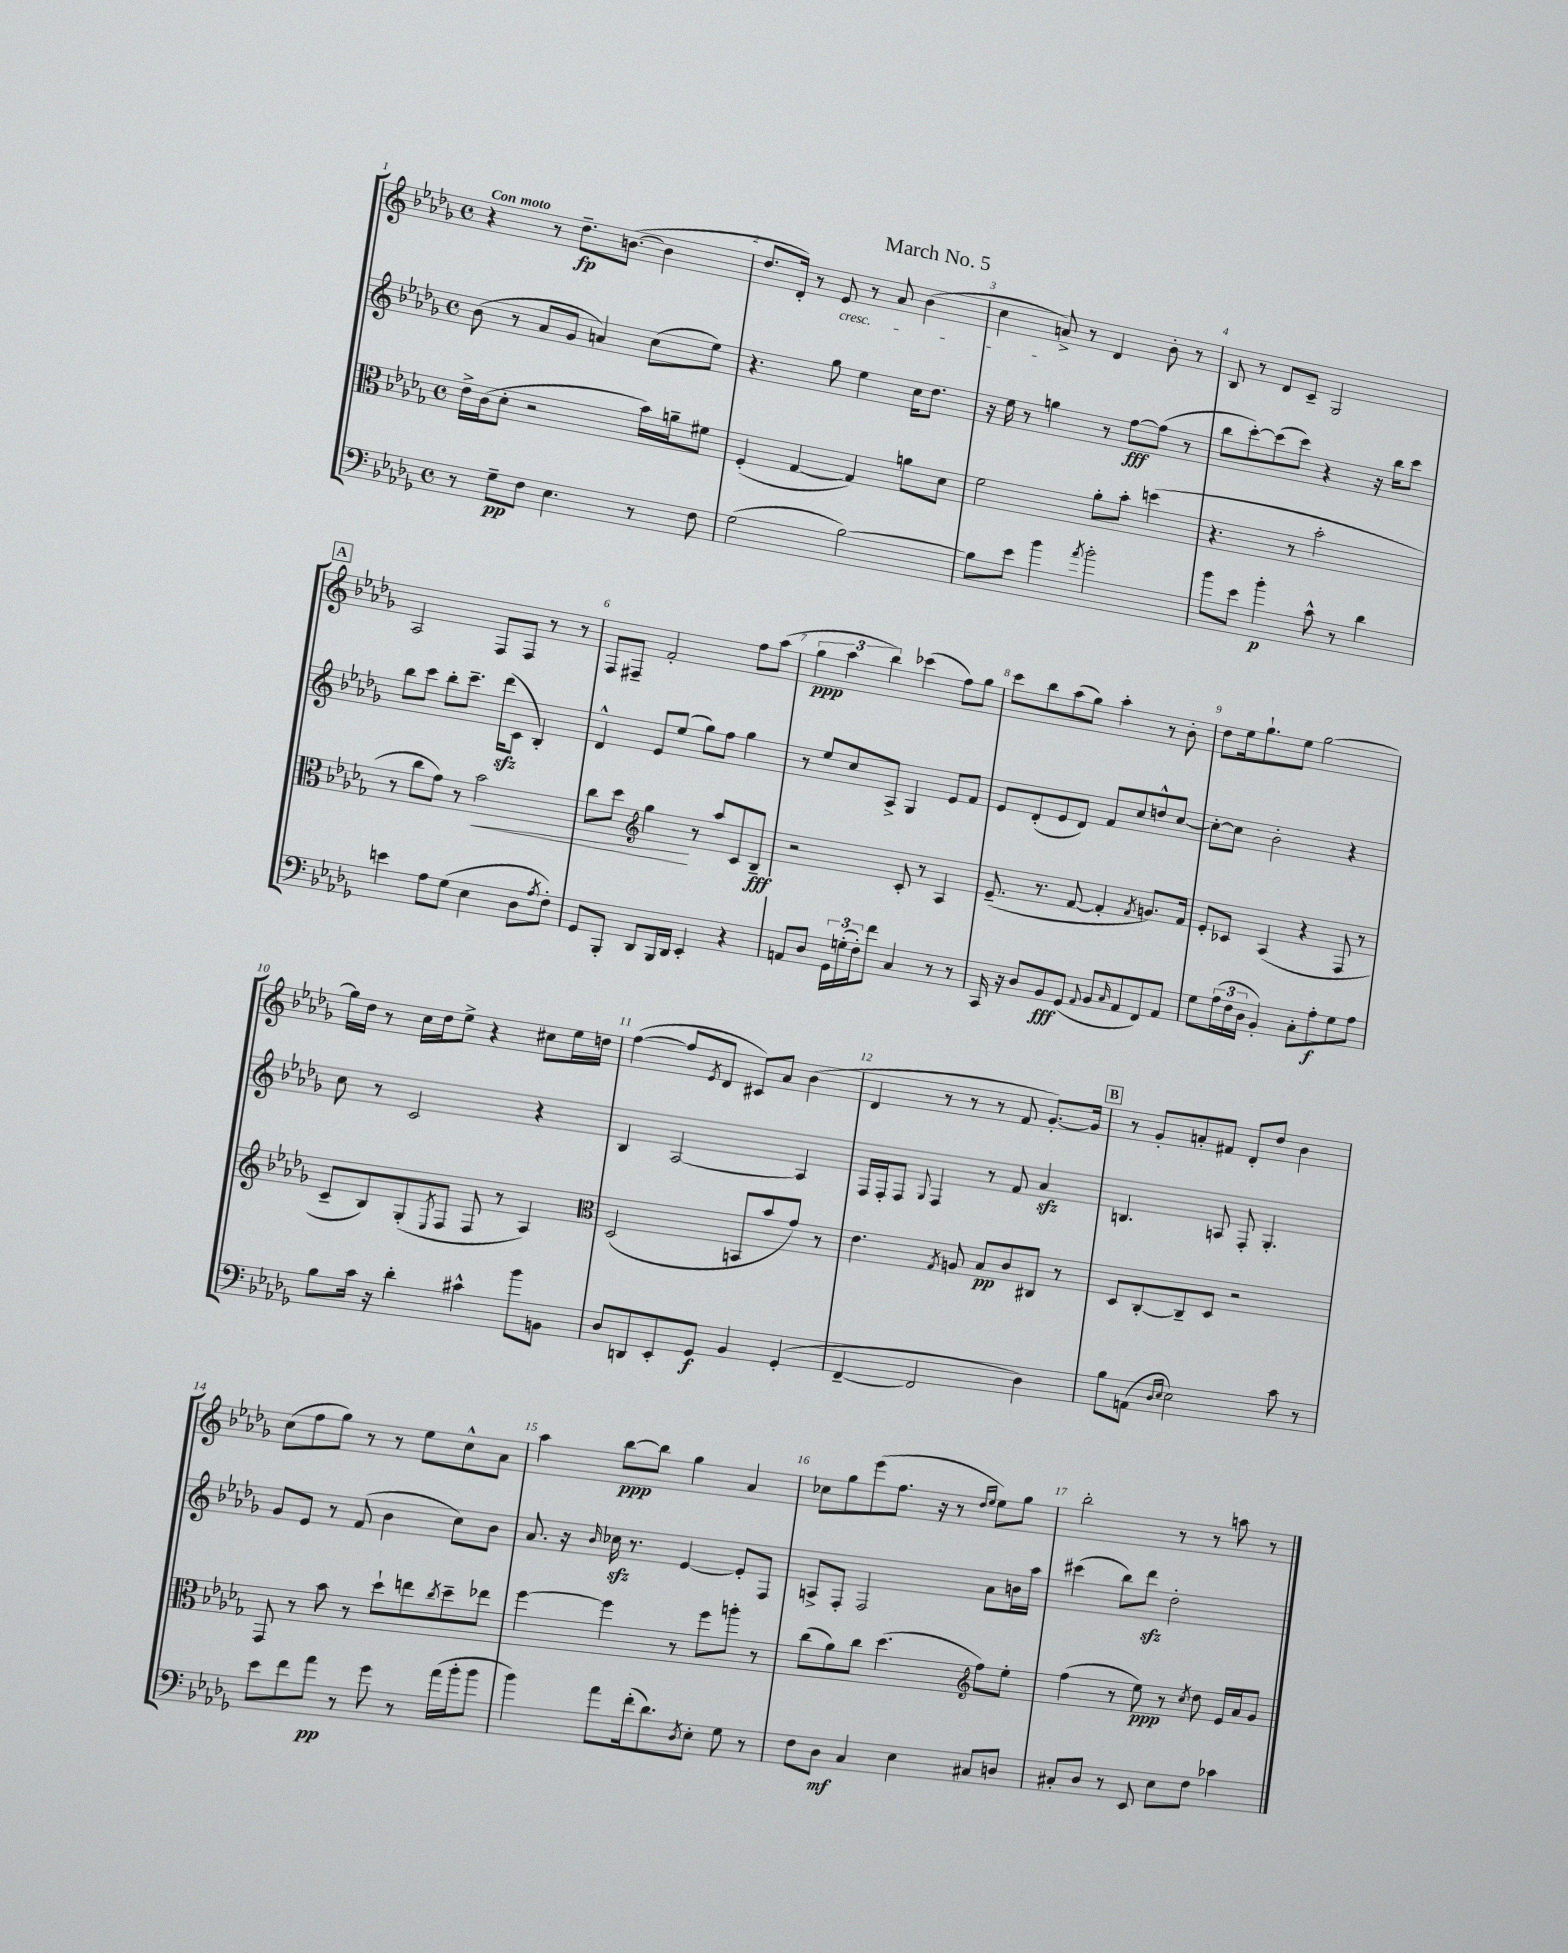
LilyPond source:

\header { title = "March No. 5" }
<<
\new StaffGroup <<
\new Staff = "s0" {
    \clef treble \key des \major \defaultTimeSignature \time 4/4 \tempo "Con moto"
    r4 r8 des''8.--\fp b'8.~( b'4 |
    des''8. des'16-.) r8 ees'8\cresc r8 aes'8 bes'4( |
    c''4\! a'8->) r8 des'4 bes'8-. r8 |
    bes8 r8 des'8 c'8-- ges2 |
    \mark \markup { \box "A" } aes2 f8 f8 r8 r8 |
    f8 fis8-- f'2-. f''8 aes''8( |
    \tuplet 3/2 { ges''4\ppp aes''4 bes''4) } ces'''4( f''8) ges''8 |
    c'''8 bes''8 aes''8( ges''8) aes''4-. r8 bes'8-. |
    des''8 ees''16 ges''8.-! ees''8 ges''2~ |
    ges''16 des''16 r8 c''16 des''16 ees''8-> r4 cis''8 ees''16 d''16 |
    f''4~( f''8 \acciaccatura { ees'8 } des'8 cis'8) aes'8 bes'4( |
    des'4 r8 r8 r8 f'8 ges'8.~-.) ges'16 |
    \mark \markup { \box "B" } r8 ges'8-. a'8-. fis'8 des'8-. des''8 bes'4 |
    c''8( f''8 ges''8) r8 r8 ees''8 c''8-^ aes'8 |
    aes''4 bes''8~\ppp bes''8 ges''4 aes'4 |
    ces''8 ges''8 ees'''8( f''8. r16 r8 \grace { des''16 ees''16 } ees''8) ges''8 |
    bes''2-. r8 r8 a''8 r8 \bar "|." |
}
\new Staff = "s1" {
    \clef treble \key des \major \defaultTimeSignature \time 4/4
    bes'8( r8 aes'8 ges'8 a'4) c''8( ees''8) |
    r4. ges''8 ees''4 c''16 des''8. |
    r16 ees''16 r8 g''4 r8 f''8~\fff f''8( r8 |
    bes''8 c'''8~-.) c'''8( c'''8) r4 r16 bes''16 c'''8 |
    \mark \markup { \box "A" } bes''8 c'''8 bes''8-. c'''8.-- des'''16\sfz( c'8 bes4-.) |
    des'4-^ ees'8 ees''8( ges''8) f''8 ges''4 |
    r8 ees''8 c''8 aes8-> ges4 ees'8 f'8 |
    ees'8 des'8-.( ees'8 des'8) f'8 c''8 d''8-^ c''8~ |
    c''8~-. c''8 bes'2-. r4 |
    c''8 r8 c'2 r4 |
    bes4 aes2~ aes4 |
    f16 f16-. f8 \appoggiatura { ges8 } f4 r8 f'8 aes'4\sfz |
    \mark \markup { \box "B" } b4. a8 f8-. ges4.-. |
    ges'8 ees'8 r8 f'8( bes'4 c''8) bes'8 |
    aes'8. r16 \grace { bes'16 } ces''16\sfz r8. ees'4~ ees'8-. f8 |
    a8-> f8-. f2 aes'8 b'16 aes''16 |
    cis'''4( bes''8) des'''8\sfz des''2-. \bar "|." |
}
\new Staff = "s2" {
    \clef alto \key des \major \defaultTimeSignature \time 4/4
    ees'16-> c'16( des'8-. r2 bes'16) a'16-- fis'8 |
    f4-.( ges4~ ges4) a'8 des'8 |
    f'2 aes'8-. bes'8-. d''4( |
    r4. r8 bes'2-. |
    \mark \markup { \box "A" } r8 c''8 ges'8) r8 bes'2\< |
    c''8 des''8 \clef treble ges''4\! r8 aes''8 c'8 bes8--\fff |
    r2 c'8-. r8 aes4 |
    ees'8.--( r8. f'8~ f'4-. \acciaccatura { f'8 } g'8.) f'16 |
    ees'8-. ces'8 aes4( r4 f8 r8 |
    c'8-- bes8) ges8-.( \acciaccatura { ees8 } f8 f8 r8 aes4) |
    \clef alto des2( b,8 bes'8 ges'8) r8 |
    ees'4. \acciaccatura { ges8 } a8 bes8\pp c'8 cis8 r8 |
    \mark \markup { \box "B" } des8 c8~-. c8-- des8 r2 |
    ges,8 r8 bes'8 r8 des''8-! e''8 \acciaccatura { c''8 } des''8-- ees''8 |
    f''4~ f''4 r8 f''8 a''8-. r8 |
    c''8( aes'8) c''8 des''4.( \clef treble f''8) ees''8-. |
    f''4( r8 ees''8\ppp) r8 \acciaccatura { c''8 } des''8 ees'16 aes'16 ges'8 \bar "|." |
}
\new Staff = "s3" {
    \clef bass \key des \major \defaultTimeSignature \time 4/4
    r8 ges8--\pp f8 ees4. r8 f8 |
    ges2( bes2~) |
    bes8 ees'8 bes'4 \acciaccatura { aes'8 } bes'2-. |
    bes'8 ees'8 bes'4-.\p c'8-^ r8 des'4 |
    \mark \markup { \box "A" } e'4 aes8 ges8( ees4 des8 \acciaccatura { aes8 } f8-.) |
    ges,8 bes,,8-. des,8 bes,,16 des,16 ees,4-. r4 |
    a,8 des8 \tuplet 3/2 { ges,16 g16-.( f16-.) } f'8 c4 r8 r8 |
    c,16 r16 des8 bes,8\fff ges,8( \appoggiatura { aes,8 } bes,8 \grace { c16 } aes,8 f,8) aes,8 |
    ges8 \tuplet 3/2 { aes16( f16 des16 } bes,4-.) c8-. aes8-.\f ges8 aes8 |
    bes8 c'16 r16 des'4-. cis'4-^ bes'8 b,8 |
    des8 d,8 ees,8-. ges,8\f bes,4 ges,4-.( |
    f,4~-- f,2 des4) |
    \mark \markup { \box "B" } bes8 a,8( \grace { des16 ees16 } ees2) c'8 r8 |
    ees'8 f'8 aes'8\pp r8 ges'8 r8 aes'16( bes'16-. bes'8 |
    bes'4) aes'8 f'16-.( des'8.) \acciaccatura { des8 } ees8-. ges8 r8 |
    f8 des8\mf c4 ees4 cis8 d8 |
    cis8-. des8 r8 ees,8 ees8 f8 ces'4 \bar "|." |
}
>>
>>
\layout { \context { \Score \override BarNumber.break-visibility = ##(#f #t #t) barNumberVisibility = #all-bar-numbers-visible } }
